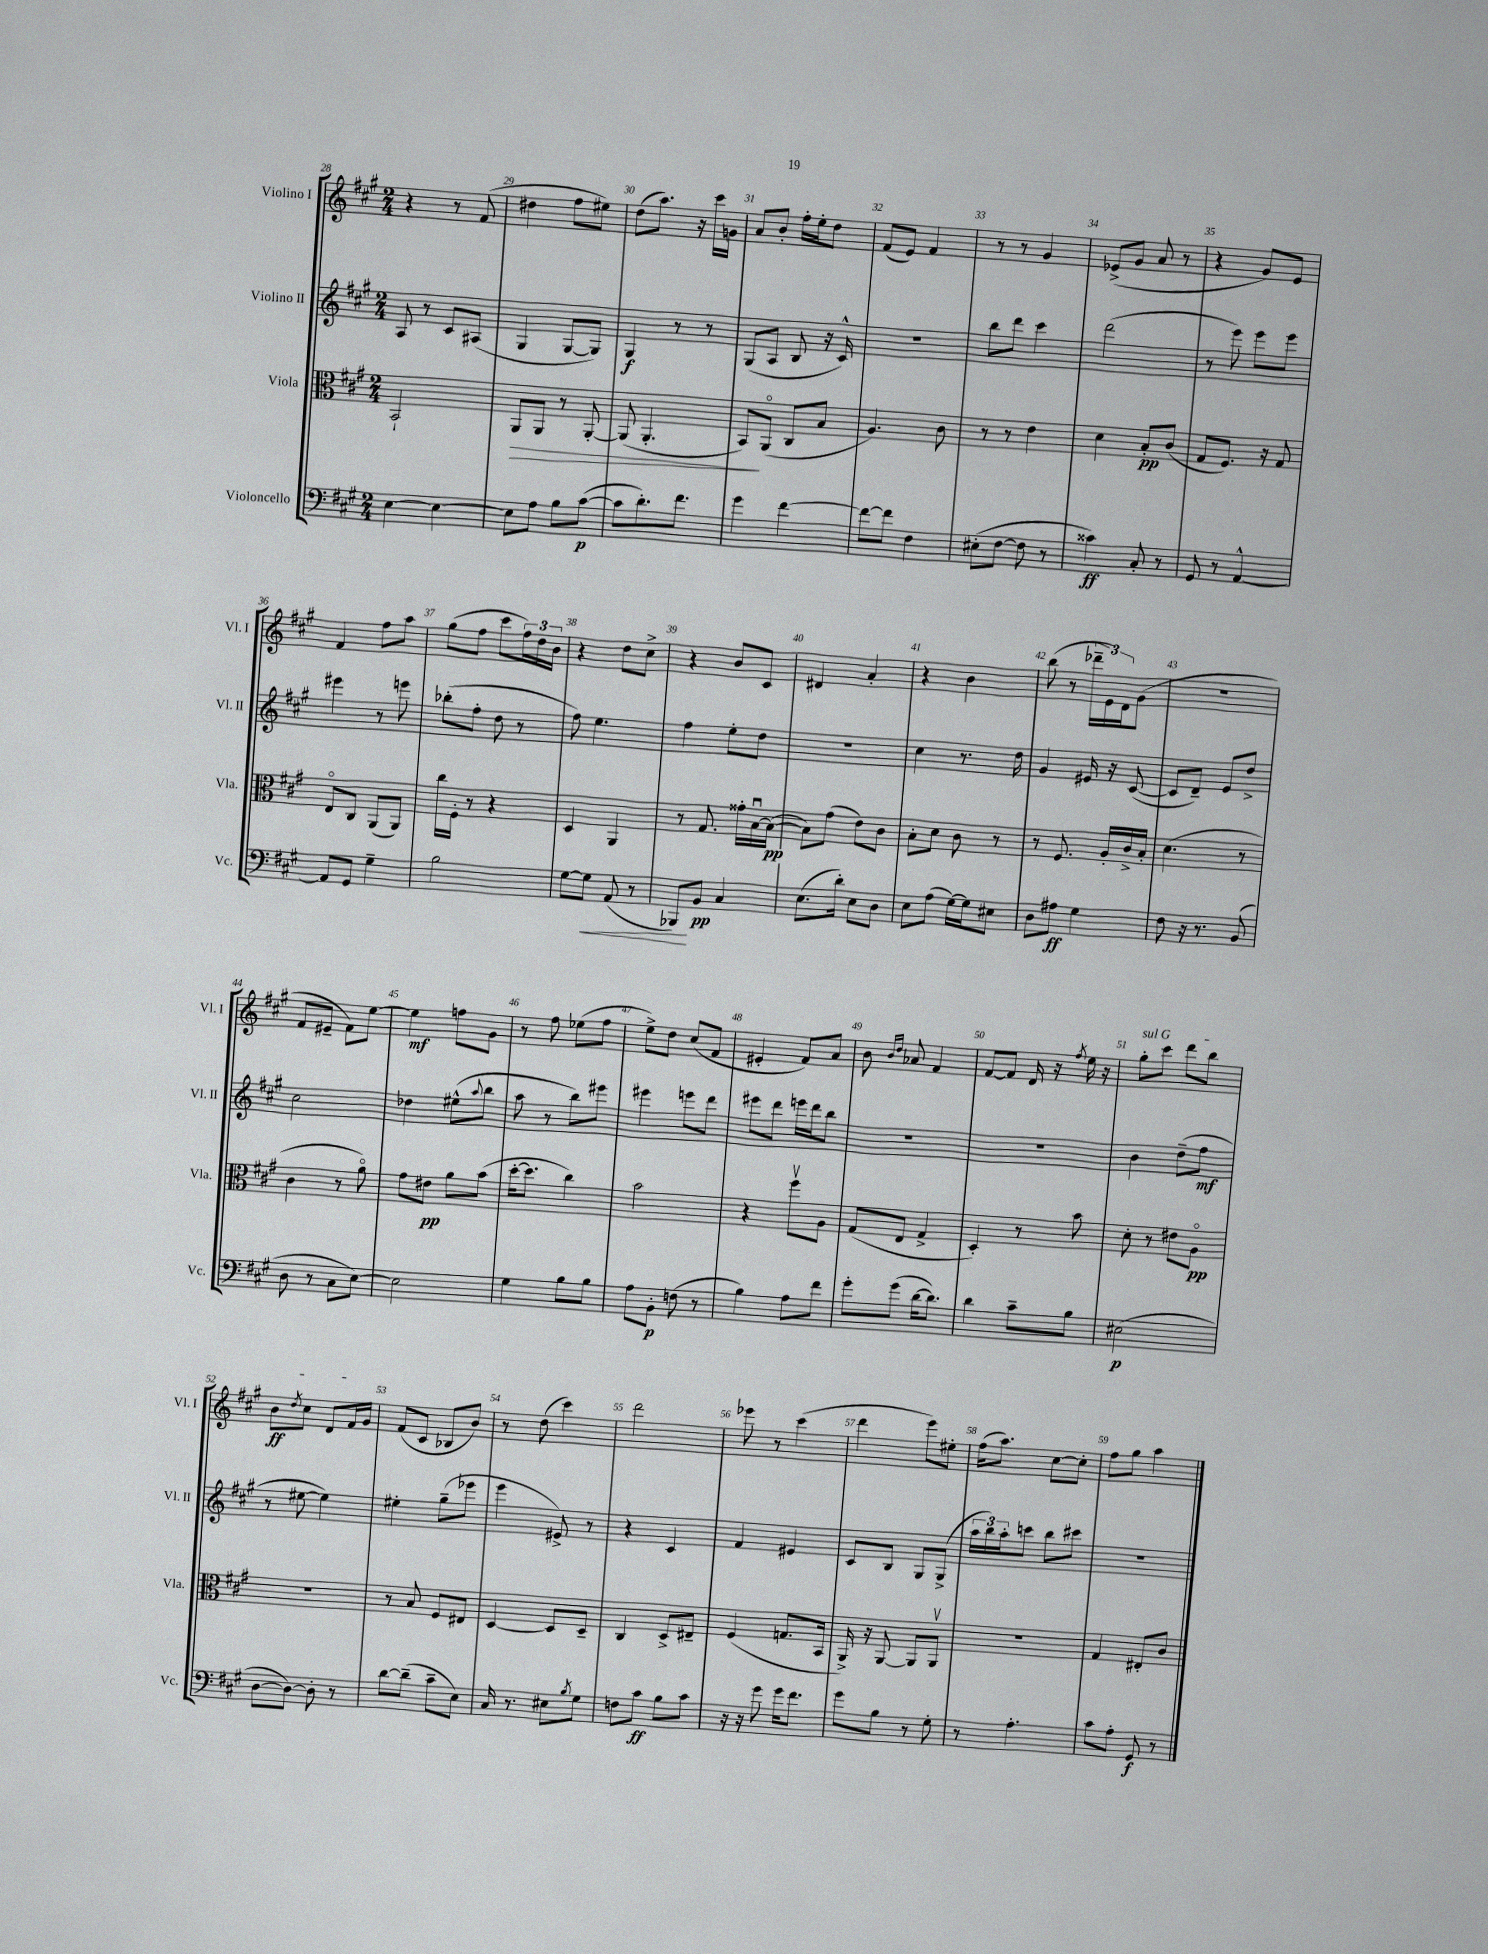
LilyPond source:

<<
\new StaffGroup <<
\new Staff = "s0" \with { instrumentName = "Violino I" shortInstrumentName = "Vl. I" } {
    \clef treble \key a \major \numericTimeSignature \time 2/4
    r4 r8 fis'8( |
    dis''4 fis''8 eis''8) |
    d''8( a''8.) r16 cis'''16 g'16 |
    a'8 b'8-. fis''16-. e''16-. d''8 |
    fis'8( e'8) fis'4 |
    r8 r8 gis'4 |
    ees'8->( gis'8 a'8 r8 |
    r4 gis'8) e'8 |
    fis'4 fis''8 a''8 |
    gis''8( fis''8 cis'''8 \tuplet 3/2 { fis''16) d''16 b'16 } |
    r4 d''8 cis''8-> |
    r4 b'8 cis'8 |
    dis'4 a'4-. |
    r4 b'4 |
    b''8( r8 \tuplet 3/2 { des'''16-- e'16) d'16 } gis'8( |
    r2 |
    fis'8 eis'8-- fis'8) e''8~ |
    e''4\mf f''8 gis'8 |
    r8 fis''8 ees''8( fis''8 |
    e''8->) d''8 cis''8( fis'8 |
    eis'4-. fis'8) a'8 |
    b'8 \grace { b'16 d''16 } aes'8 fis'4 |
    fis'8~ fis'8 d'16 r16 \acciaccatura { fis''8 } e''16 r16 |
    \once \override TextSpanner.bound-details.left.text = \markup { \italic "sul G" } gis''8-.\startTextSpan cis'''8 d'''8 b''8 |
    b'8\ff \acciaccatura { d''8 } cis''8 d'8 fis'16 gis'16\stopTextSpan |
    fis'8( cis'8 bes8 b'8) |
    r8 d''8( cis'''4) |
    d'''2 |
    ees'''8 r8 cis'''4( |
    d'''4 e'''8) eis''8-. |
    fis''16( a''8.) cis''8~ cis''8-. |
    fis''8 gis''8 a''4 \bar "|." |
}
\new Staff = "s1" \with { instrumentName = "Violino II" shortInstrumentName = "Vl. II" } {
    \clef treble \key a \major \numericTimeSignature \time 2/4
    a8 r8 cis'8 ais8( |
    gis4 gis8~ gis8) |
    gis4\f r8 r8 |
    gis8( a8 b8 r16 cis'16-^) |
    R2 |
    b''8 d'''8 cis'''4 |
    d'''2( |
    r8 e'''8) e'''8 e'''8 |
    eis'''4 r8 e'''8 |
    bes''8-.( fis''8-. d''8 r8 |
    fis''8) e''4. |
    fis''4 e''8-. d''8 |
    R2 |
    cis''4 r8. d''16 |
    gis'4 eis'16 r16 cis'8~( |
    cis'8 d'8--) e'8 d''8-> |
    cis''2 |
    des''4 eis''8-^( \appoggiatura { a''8 } b''8 |
    a''8 r8 b''8) eis'''8 |
    eis'''4 e'''8 d'''8 |
    eis'''8 d'''8 e'''16 d'''16 b''8 |
    R2 |
    R2 |
    b'4 d''8--( fis''8\mf |
    r8 eis''8~ eis''4) |
    eis''4-. gis''8--( ees'''8 |
    e'''4 eis'8->) r8 |
    r4 cis'4 |
    fis'4 eis'4 |
    cis'8 b8 gis8 gis8->( |
    \tuplet 3/2 { a''16 b''16) a''16-. } c'''8 b''8 cis'''8 |
    R2 \bar "|." |
}
\new Staff = "s2" \with { instrumentName = "Viola" shortInstrumentName = "Vla." } {
    \clef alto \key a \major \numericTimeSignature \time 2/4
    b,2-! |
    a,8\> a,8 r8 a,8~-. |
    a,8( a,4.-. |
    b,8\!) a,8\flageolet( cis8 b8 |
    a4.) cis'8 |
    r8 r8 e'4 |
    d'4 b8-.\pp cis'8( |
    gis8 fis8.) r16 gis8 |
    e8\flageolet cis8 a,8( a,8) |
    cis''16 fis16-. r8 r4 |
    d4 a,4 |
    r8 gis8. gisis'16-. b16~\downbow b16~\pp( |
    b8) gis'8( e'8) cis'8 |
    b8-. d'8 cis'8 r8 |
    r8 fis8. a16-. cis'16-> b16-. |
    d'4.( r8 |
    cis'4 r8 a'8\flageolet) |
    gis'8 eis'8\pp a'8 b'8( |
    d''16~-. d''8. cis''4) |
    b'2 |
    r4 fis''8\upbow a8 |
    gis8( e8 gis4-> |
    d4-.) r8 b'8 |
    d'8-. r8 eis'8 a8\flageolet\pp |
    R2 |
    r8 b8 fis8 eis8 |
    d4~ d8 d8-- |
    cis4 d8-> eis8-- |
    fis4( g8. b,16 |
    a,16->) r16 a,8~ a,8 a,8\upbow |
    R2 |
    gis4 eis8-. cis'8 \bar "|." |
}
\new Staff = "s3" \with { instrumentName = "Violoncello" shortInstrumentName = "Vc." } {
    \clef bass \key a \major \numericTimeSignature \time 2/4
    e4~ e4~ |
    e8 a8 b8 cis'8~\p( |
    cis'8 d'8.-.) fis'8. |
    gis'4 fis'4~ |
    fis'8~ fis'8 fis4 |
    eis8-.( fis8~ fis8 r8 |
    cisis'4\ff) cis8-. r8 |
    gis,8 r8 a,4~-^ |
    a,8 gis,8 gis4-- |
    b2 |
    gis8~ gis8\< a,8( r8 |
    bes,,8\!) b,8\pp cis4 |
    e8.( d'16-.) e8 d8 |
    e8 a8( gis16~) gis16 eis8 |
    d8 ais8\ff gis4 |
    fis8 r16 r8. b,8( |
    d8 r8 cis8 e8~) |
    e2 |
    gis4 b8 b8 |
    a8 b,8-.\p f8( r8 |
    b4) a8 fis'8 |
    gis'8-. gis'8( d'16~ d'8.) |
    d'4 cis'8-- b8 |
    eis2\p( |
    d8~ d8~) d8-. r8 |
    d'8~ d'8--( cis'8-- e8) |
    cis16 r8. eis8 \acciaccatura { b8 } gis8 |
    f8 cis'8\ff b8 cis'8 |
    r16 r16 gis'8 gis'16 fis'8. |
    gis'8 b8 r8 gis8-. |
    r8 a4.-. |
    cis'8 a8-. gis,8\f r8 \bar "|." |
}
>>
>>
\layout { \context { \Score currentBarNumber = #28 \override BarNumber.break-visibility = ##(#f #t #t) barNumberVisibility = #all-bar-numbers-visible } }
